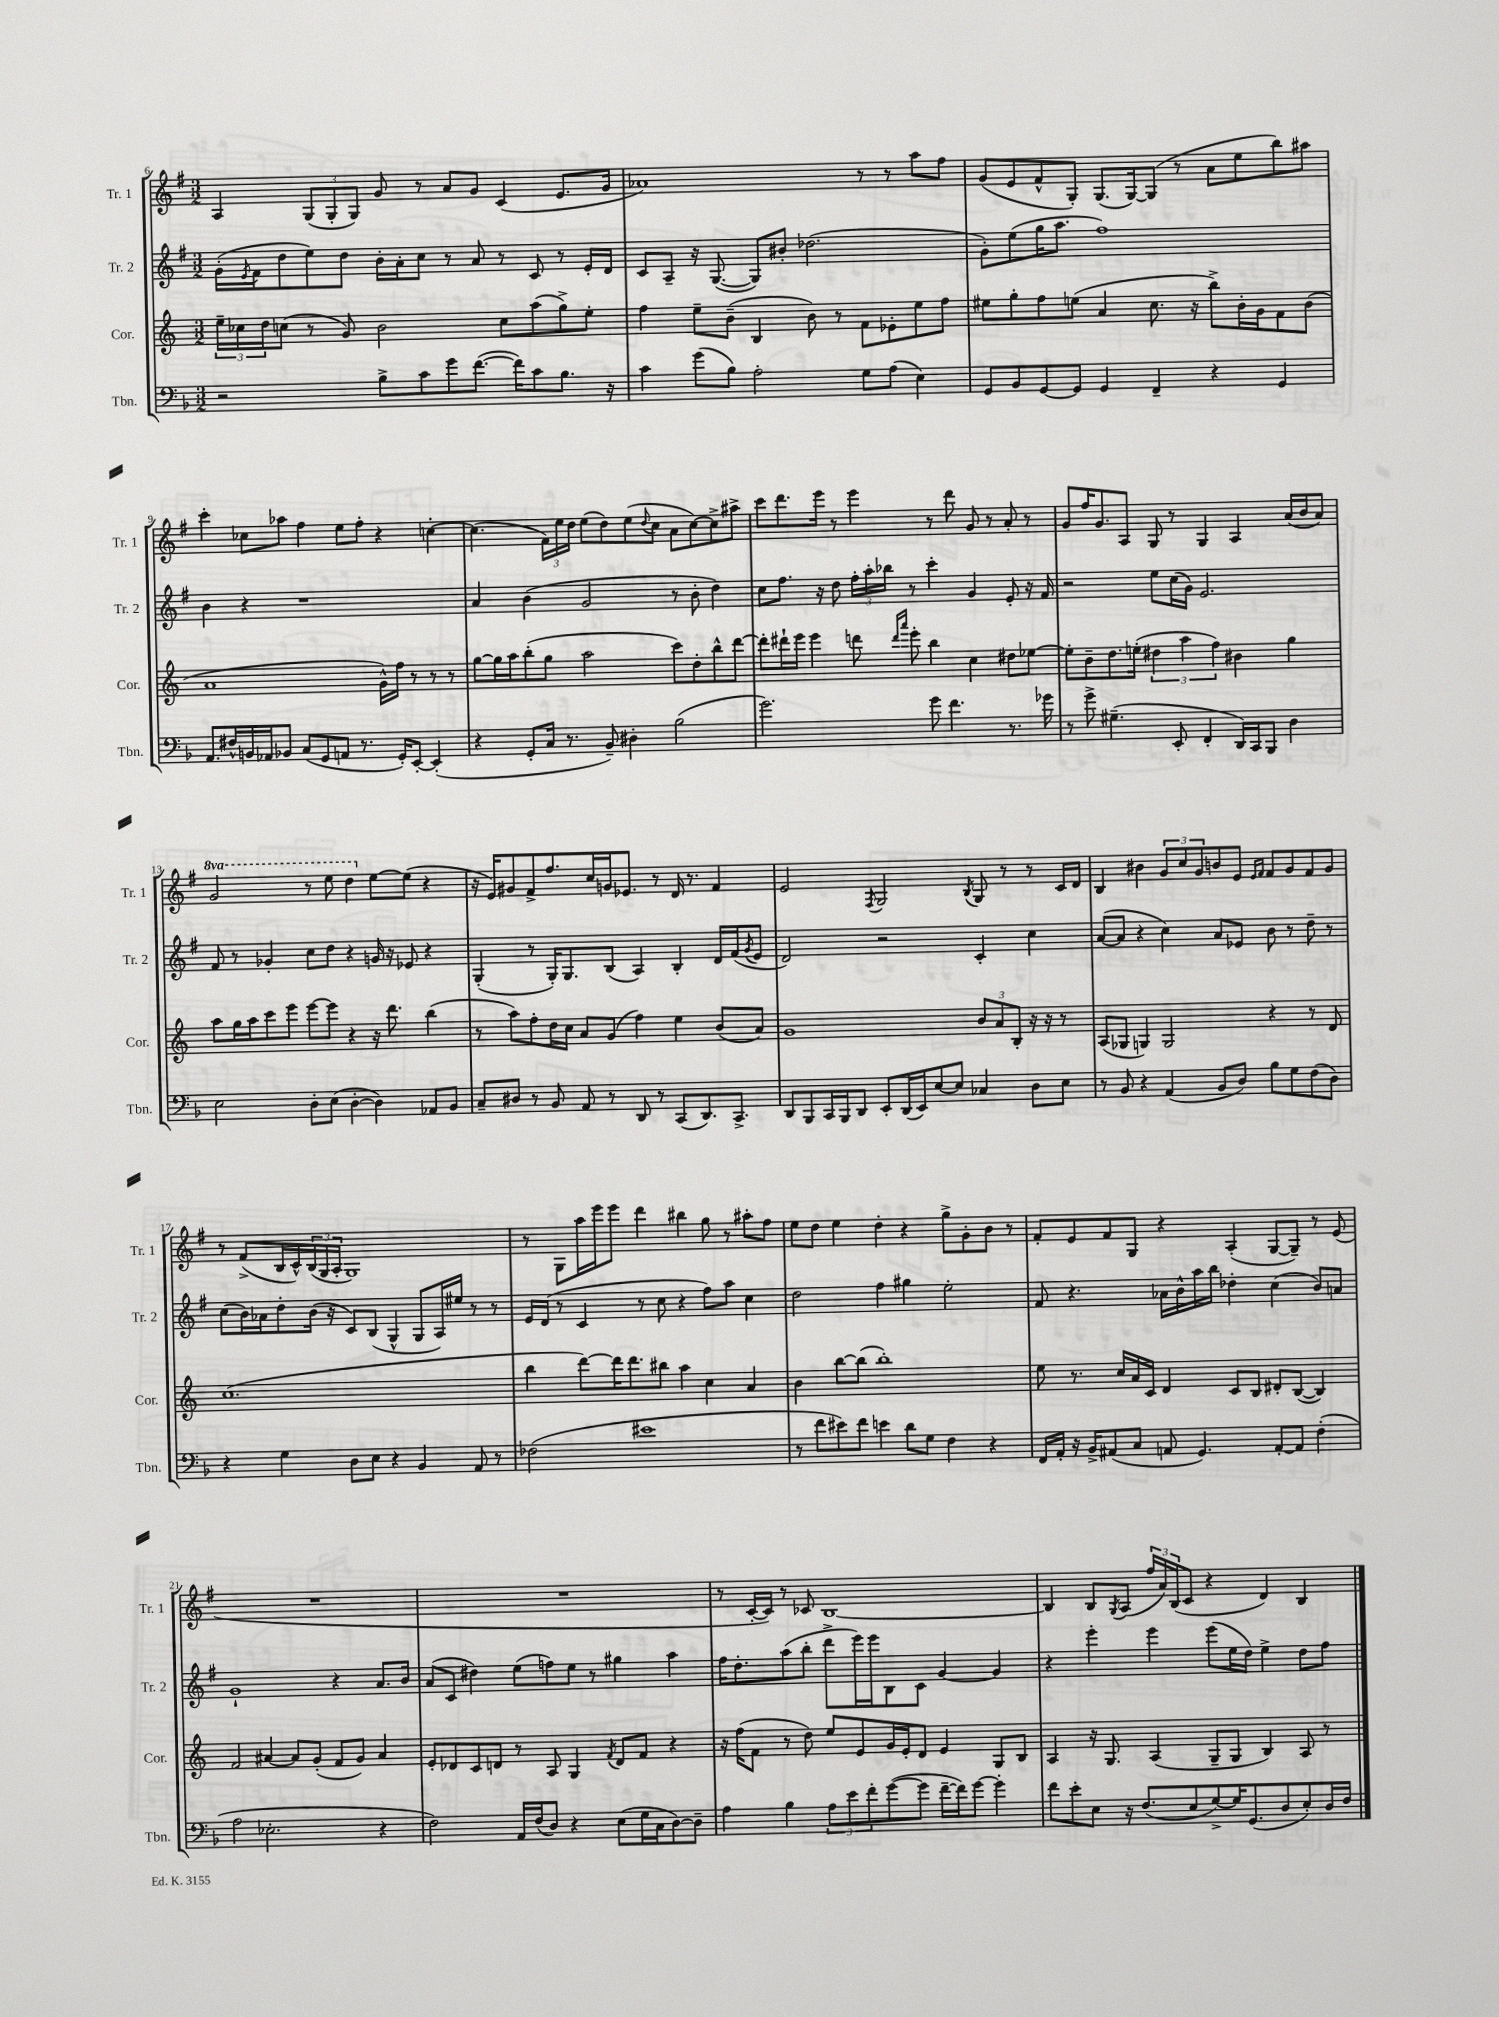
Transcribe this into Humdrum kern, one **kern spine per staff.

**kern	**kern	**kern	**kern
*part4	*part3	*part2	*part1
*staff4	*staff3	*staff2	*staff1
*I"Tbn.	*I"Cor.	*I"Tr. 2	*I"Tr. 1
*I'Tbn.	*I'Cor.	*I'Tr. 2	*I'Tr. 1
*clefF4	*clefG2	*clefG2	*clefG2
*k[b-]	*k[]	*k[f#]	*k[f#]
*M3/2	*M3/2	*M3/2	*M3/2
=6	=6	=6	=6
2r	24ee~\LL	(16g'\LL	4A/
.	24cc-X\	.	.
.	.	8qe/	.
.	.	16f#\J	.
.	24dd\J	.	.
.	(8ccn\J	8dd\	.
.	8r	8ee\)	(12G/L
.	.	.	12G'/
.	8g/)	8dd\J	.
.	.	.	12G/J)
8B-^\L	2b\	16b'\LL	8g/
.	.	16a'\J	.
8c\	.	8cc\J	8r
8g\	.	8r	8a/L
([8.f\J	.	8a/	8g/J
.	8cc\L	8r	(4c/
16f\KL])	.	.	.
8c\	(8aa\	8c/	.
8.B-\J	8gg^\)	8r	8.e/L
.	8ee'\J	16e'/LL	.
16r	.	16d/JJ	16g/Jk
=7	=7	=7	=7
4c\	4ff\	8c/L	1a-X)
.	.	8A~/J	.
(8g\L	8ee~\L	16r	.
.	.	([8.G/	.
8B-\J)	(8b~\J	.	.
2A'\	4B/	8G/L])	.
.	.	8b#X'/J	.
.	8b\)	(2.dd-X\	.
.	8r	.	.
8G\L	8f\L	.	8r
(8A\J	8e-X'\	.	8r
4E\)	8ee\	.	8aa\L
.	8ff\J	.	8ff#\J
=8	=8	=8	=8
8GG/L	8ee#X\L	8g'\L)	(8g/L
8BB-/	8gg'\	(8ee\	8e/
[8GG/	8ff\	16gg\K	8f#^^/
.	.	8.aa\J	.
8GG/J]	(8een\J	.	8G'/J)
4GG/	4a/	1ff#)	(8.G/L
.	.	.	[16G/k)
4FF~/	8.cc\	.	(8G/J]
.	.	.	8r
.	16r	.	.
4r	8bb^\L)	.	8a\L
.	16b'\L	.	8ee\
.	16g\J	.	.
4GG/	8f\	.	8bb\)
.	(8b\J	.	8aa#X\J
!!LO:LB:g=z
=9	=9	=9	=9
8.AA/L	1a	4b\	4ccc'\
16F#X^^/L	.	.	.
16BBn/	.	4r	8cc-X\L
16AA-X/J	.	.	.
8BB-X/J	.	.	8aa-X\J
(8C/L	.	1r	4ff#\
8GG/	.	.	.
8AAn/J	.	.	8ee\L
8.r	.	.	8ff#'\J
.	16g^^\LL)	.	4r
16GG'/KL)	16ff\JJ	.	.
[8EE'/J	8r	.	.
(4EE'/]	8r	.	[4ccn'\
.	8r	.	.
=10	=10	=10	=10
4r	[8gg\L	4a/	(4.cc\]
.	16gg\L]	.	.
.	16aa\J	.	.
8GG'/L	(8bb'\	(4b\	.
16C/Jk	8gg\J	.	24f#\LL)
.	.	.	24ee\
8.r	.	.	.
.	.	.	24dd\JJ
.	2aa\	2g/	(8ee\L
8BB-~/)	.	.	8dd\)
4D#X'\	.	.	(8ee\
.	.	.	8qqdd/
.	.	.	8cc\J
(2B-\	8ccc\L)	8r	8a\L
.	8dd'\	8b'\	[8cc\)
.	8bb^^\	4dd\)	8cc^\]
.	[8ddd\J	.	8aa#X^\J
=11	=11	=11	=11
2.g\)	8ddd'\L]	8cc\L	8ccc\L
.	16ddd#X`\L	8.ff#\J	8.ddd\
.	16eee\JJ	.	.
.	4eee\	.	.
.	.	16r	16eee\Jk
.	.	8dd\	8r
.	8dddn\	24ff#'\LL	4eee\
.	.	24aa'\	.
.	.	24bb-X\JJ	.
.	16qqddd/LL	.	.
.	16qqaaa/JJ	.	.
.	8eee'\	8r	.
8g\	4bb\	4ccc'\	8r
4.f\	.	.	8ddd\
.	4cc\	4g/	8g/
.	.	.	8r
8.r	8dd#X\L	8e'/	8a'/
.	[8ee-X\J	16r	8r
16g-X\	.	16f#/	.
=12	=12	=12	=12
8r	8ee-'\L]	2r	8g/L
8g^\	8b~\	.	16ff#/K
.	.	.	8.g/
(4.G#X~\	8.dd\	.	.
.	.	.	8A/J
.	(16een'\Jk	.	.
.	6dd#X\	8ee\L	8G/
8EE'/	.	(16cc\L	8r
.	6aa\	.	.
.	.	16g\JJ)	.
4FF'/	.	2.e/	4G/
.	6ff\)	.	.
16DD/LL)	4b#X\	.	4A/
16CC/J	.	.	.
8BBB-/J	.	.	.
4D\	4gg\	.	(16a/LL
.	.	.	16b/J
.	.	.	8a/J)
!!LO:LB:g=z
=13	=13	=13	=13
*	*	*	*8va
2E\	8aa\L	8f#/	2gg/
.	16gg\L	8r	.
.	16aa\J	.	.
.	8ccc\	4g-X'/	.
.	8eee\J	.	.
8D'\L	[8eee\L	8cc\L	8r
(8E\J	8eee\J]	8dd\J	8eee\
[4D'\	4r	4r	4ddd\
*	*	*	*X8va
4D\])	16r	16gn/	[8ee\L
.	8.ddd\	16r	.
.	.	8e-X/	(8ee\J]
8AA-X/L	(4bb\	4r	4r
8BB-/J	.	.	.
=14	=14	=14	=14
8C~/L	8r	(4G'/	16r
.	.	.	16e/KL)
8D#X/J	8aa\L)	.	8g#X/
8r	8ff'\	8r	8f#^/
8BB-/	16dd\L	16G'/KL)	8.ff#/
.	16cc\JJ	8.G/	.
8AA/	8a/L	.	.
.	.	.	16cc/L
8r	(8g/J	(8B/J	16gn/J
.	.	.	8.e-X/J
8DD/	4ff\)	4A/)	.
8r	.	.	8r
(8CC/L	4ee\	4B'/	16d/
.	.	.	8.r
8.DD/)	.	.	.
.	(8b/L	16d/LL	4f#/
8.CC^/J	.	(16f#/J	.
.	.	8qg/	.
.	8a/J)	8e/J	.
=15	=15	=15	=15
8DD/L	1g	2d/)	2e/
8BBB-/	.	.	.
16CC/L	.	.	.
16BBB-/J	.	.	.
8DD/J	.	.	.
.	.	.	8qF#/
8EE'/L	.	2r	2G/
(16DD/L	.	.	.
16EE/J)	.	.	.
[8E/	.	.	.
8E/J]	.	.	.
.	.	.	8qB/
4C-X/	12b/L	4c'/	8G/
.	12a/	.	.
.	.	.	8r
.	12B'/J	.	.
8D\L	16r	4cc\	8r
.	16r	.	.
8E\J	8r	.	16c/LL
.	.	.	16d/JJ
=16	=16	=16	=16
8r	(8A/L	([8a/L	4B/
8BB-/	8G-X/J	8a/J]	.
4r	4Gn/)	4r	4b#X\
(4AA/	2G/	4cc\)	12g/L
.	.	.	12cc/
.	.	.	12g/
8BB-/L	.	8a/L	8bn/
8D/J)	.	8e-X/J	8e/J
.	.	.	16qqe/LL
.	.	.	16qqf#/JJ
8B-\L	4r	8b\	8f#/L
8G\	.	8r	8g/
(8F\	8r	8dd~\	8f#/
8D\J)	8d/	8r	8g/J
!!LO:LB:g=z
=17	=17	=17	=17
4r	(1.cc	(8cc\L	8r
.	.	16b\L)	(8f#^/L
.	.	16a-X\J	.
4G\	.	8dd'\	16B/L
.	.	.	16c^^/)
.	.	(16b\Jk	(24B/
.	.	.	24G/
.	.	16r	.
.	.	.	24A'/JJ
8D\L	.	8c/L)	1G)
8E\J	.	(8B/J	.
4r	.	4G^^/	.
4BB-/	.	8G/L	.
.	.	16A/L)	.
.	.	16ee#X/JJ	.
8AA/	.	8r	.
8r	.	8r	.
=18	=18	=18	=18
(2F-X\	4bb\	16e/LL	8r
.	.	(16d/JJ	.
.	.	8r	8G\L
.	[8ddd\L)	4c/	16aa\L
.	.	.	16eee\J
.	16ddd\K]	.	8eee\J
.	8.ddd\	.	.
1e#X	.	8r	4ddd\
.	8bb#X\J	8cc\	.
.	4aa\	4r	4bb#X\
.	4cc\	8ff#\L)	8gg\
.	.	8aa\J	8r
.	4a/	4cc\	8aa#X'\L
.	.	.	8ff#\J
=19	=19	=19	=19
8r	4b\	2dd\	8ee\L
8f\L	.	.	8dd\J
8e#X\)	[8bb\L	.	4ee\
8f\J	(8bb\J]	.	.
4en\	1bb')	4ff#\	4dd'\
8d\L	.	4gg#X\	4r
8G\J	.	.	.
4F\	.	2ee'\	8gg^\L
.	.	.	8g'\
4r	.	.	8b\J
.	.	.	8r
=20	=20	=20	=20
16FF/LL	8ee\	8f#/	8f#'/L
16AA'/JJ	.	.	.
16r	8.r	4.r	8e/
16BB-^/KL	.	.	.
(8AA#X/	.	.	8f#/
.	16cc/LL	.	.
8C/J	16a/	.	8G/J
.	16c/JJ	.	.
8AAn/	4d/	16a-X\LL	4r
.	.	16b^^\	.
4.GG/)	.	16aa\	.
.	.	16bb\JJ	.
.	8c/L	4dd-X'\	(4A'/
.	8B/J	.	.
[8AA'/L	8d#X'/L	(4cc\	[8G/L
8AA/J]	([8B/J	.	8G~/J])
(4F'\	4B/])	8b/L)	8r
.	.	8an/J	(8e/
!!LO:LB:g=z
=21	=21	=21	=21
2A\	2f/	1g`	1.r
2.E-X'\	[4a#X/	.	.
.	8a#/L]	.	.
.	(8g'/J	.	.
.	8f/L	4r	.
.	8g/J)	.	.
4r	4a#/	8.a/L	.
.	.	16b/Jk	.
=22	=22	=22	=22
2F\)	8e'/L	(8a/L	1.r
.	8d-X/	8c/J	.
.	8c/	4dd#X\)	.
.	8dn/J	.	.
16AA/LL	8r	(8ee\L	.
(16F/J	.	.	.
8D/J)	8A/	8ffn\)	.
4r	4G/	8ee\J	.
.	.	8r	.
.	8qf/	.	.
(8E\L	8d/L	4gg#X\	.
16G\L	8f/J	.	.
16C\J	.	.	.
[8D\)	4r	4aa\	.
8D~\J]	.	.	.
=23	=23	=23	=23
4A\	16r	16ff#\KL	8r
.	(16ff\KL	8.dd'\	.
.	8f\J	.	[16c'/LL
.	.	.	16c/JJ])
4B-\	8r	(8aa\	8r
.	8dd\)	8bb'\J	8c-X/
12A\L	8ee/L	8ddd^\L	[1B
12e\	.	.	.
.	8e/	16eee\L)	.
12f'\	.	.	.
.	.	16eee\J	.
([8g\	16g/L	8B\	.
.	16e'/J	.	.
8g\J]	8d/J	8c\J	.
[16f~\LL	4e/	[4g/	.
16f\J])	.	.	.
[8g\J	.	.	.
4g'\]	8G/L	4g/]	.
.	8B/J	.	.
=24	=24	=24	=24
8f\L	4A/	4r	4B/]
8e'\	.	.	.
8E\J	16r	4eee'\	8B/L
.	8.G/	.	.
.	.	.	8qG/
16r	.	.	(8A/J
(8.F/L	.	.	.
.	(4A/	4eee\	24ff#/LL
.	.	.	24a/)
.	.	.	(24B/J
8E/	.	.	8c/J
[8G^/)	8G~/L	(8eee\L	4r
16G/K]	8G/J	16ee\L	.
(8.GG/	.	16dd\JJ)	.
.	4B/)	4ee^\	4d/)
8D/	.	.	.
8E'/)	8A/	8dd\L	4B/
16D/L	8r	8ff#\J	.
16F/JJ	.	.	.
==	==	==	==
*-	*-	*-	*-
